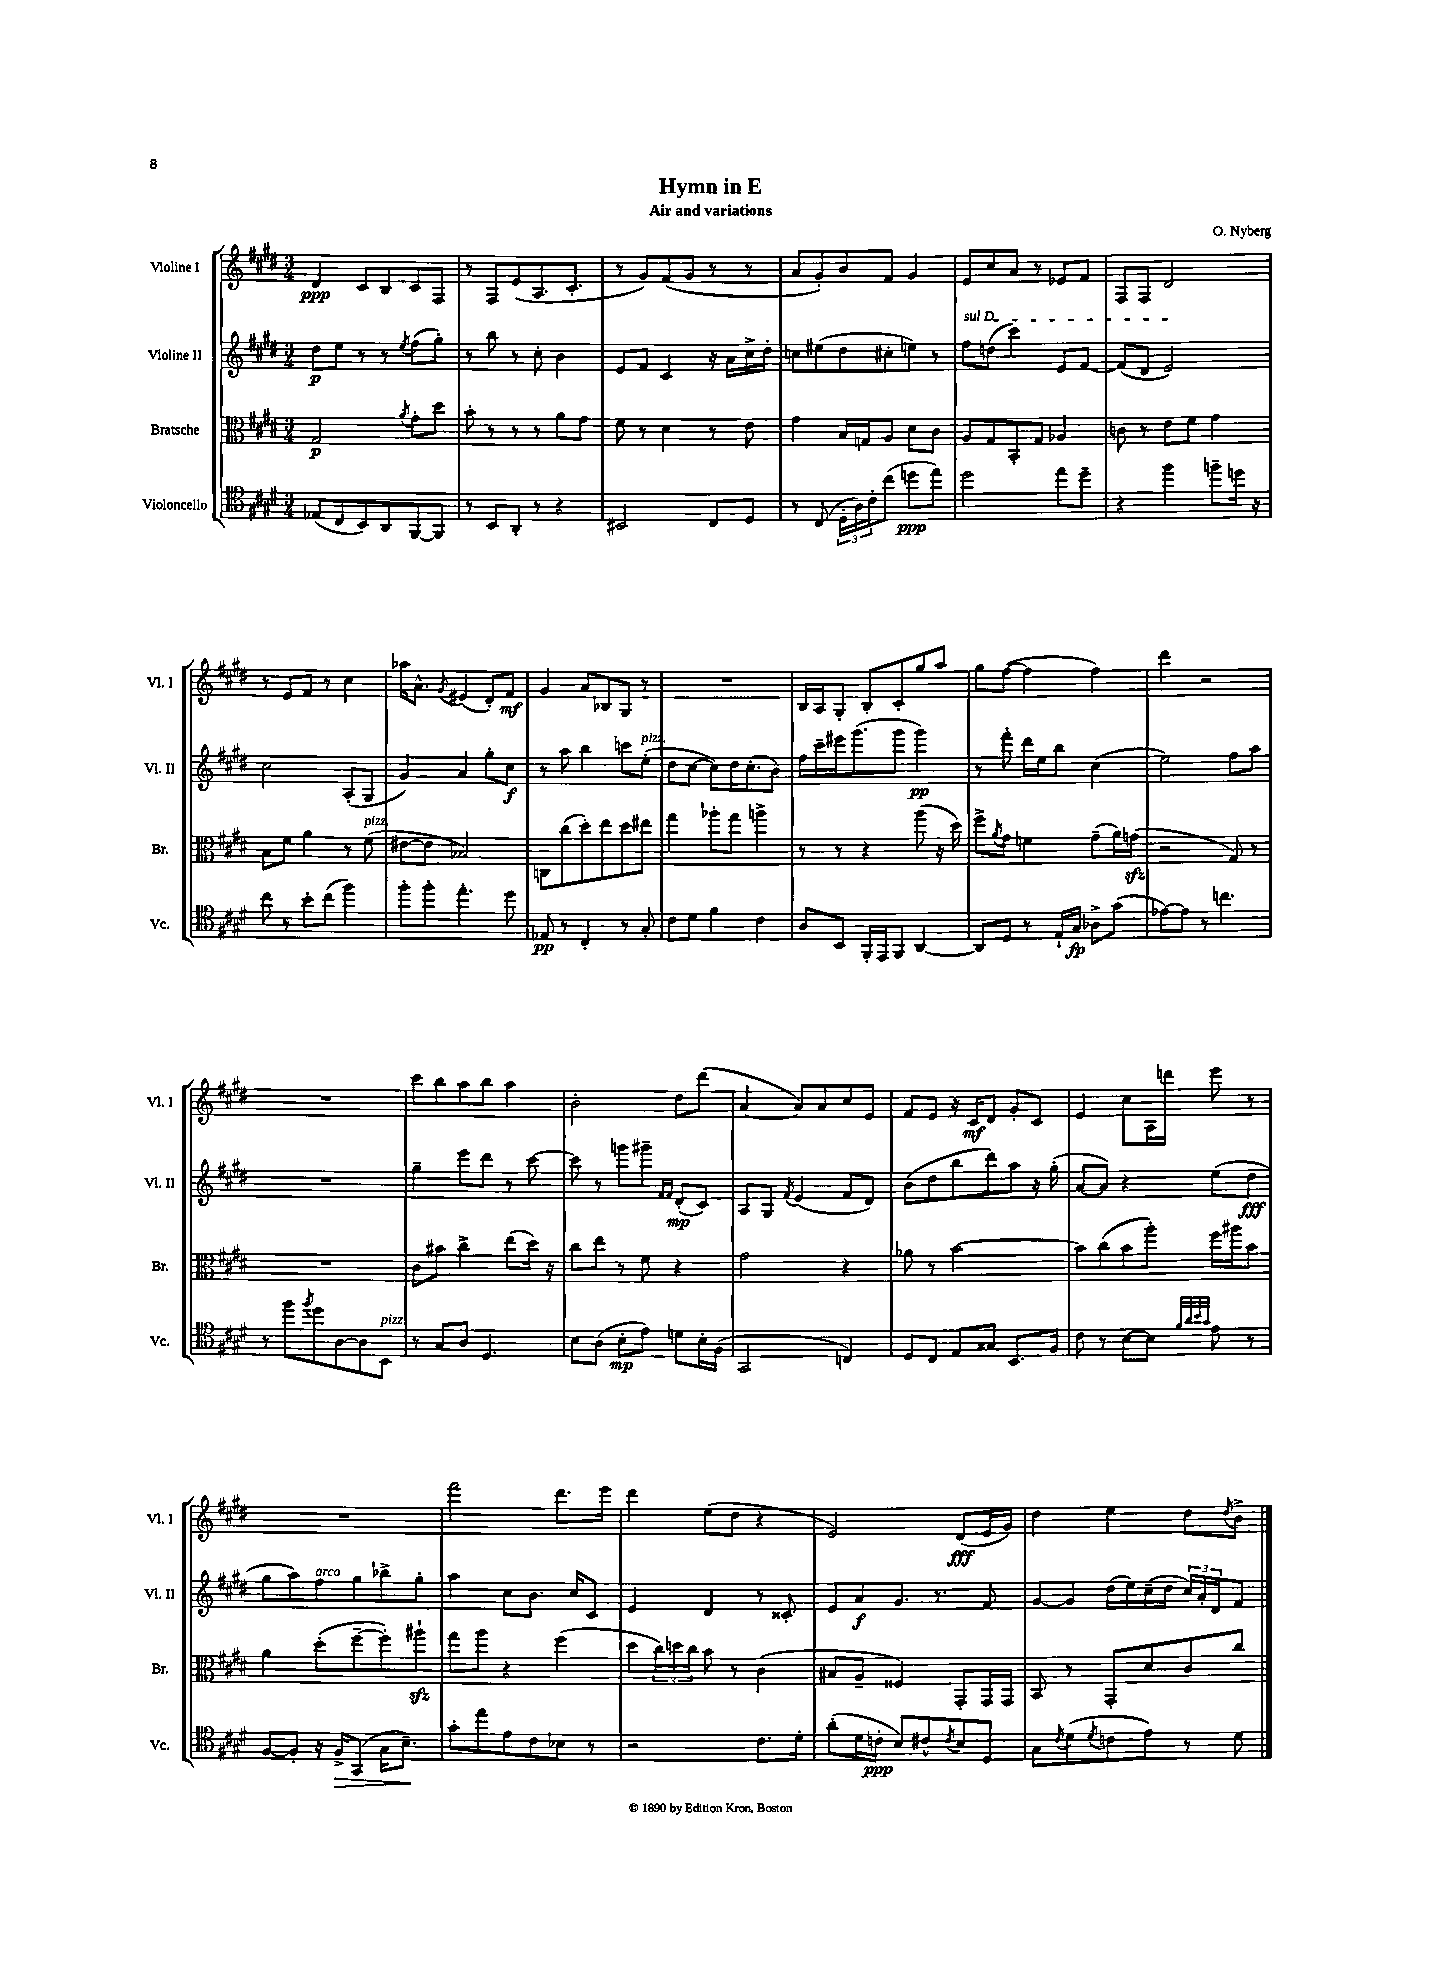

**kern	**kern	**kern	**kern
*staff4	*staff3	*staff2	*staff1
*clefC4	*clefC3	*clefG2	*clefG2
*k[f#c#g#d#]	*k[f#c#g#d#]	*k[f#c#g#d#]	*k[f#c#g#d#]
*M3/4	*M3/4	*M3/4	*M3/4
(8E-	2G#	8dd#	4d#
8C#	.	8ee	.
8BB)	.	8r	8c#
8AA	.	8r	8B
.	8qa	8qee	.
[8FF#	8g#'	(8ff#	8c#
8FF#]	8dd#	8gg#')	8F#
=	=	=	=
8r	8b'	8r	8r
8BB	8r	8bb	8F#
8AA'	8r	8r	(8e
8r	8r	8cc#'	8.A
4r	8a	4b	.
.	.	.	8.c#'
.	8g#	.	.
=	=	=	=
2BB#	8f#	8e	8r
.	8r	8f#	8g#)
.	4d#	4c#	(8f#
.	.	.	8g#
8C#	8r	16r	8r
.	.	16a	.
8D#	8e	16cc#^	8r
.	.	16dd#'	.
=	=	=	=
8r	4g#	8cc	8a
(8C#	.	(8ee#	8g#')
24D#'	16B	8dd#	8b
24A)	.	.	.
.	16G	.	.
24c#'	.	.	.
(8cc#	8A	8cc#'	8f#
8dd	8d#	8ee)	4g#
8ee)	8c#	8r	.
=	=	=	=
2dd#	8A	8ff#	8e
.	8G#	(8dd	8cc#
.	8BB'	4ccc#)	8a
.	8G#	.	8r
8ee	4A-	8e	8e-
8dd#~	.	[8f#	8f#
=	=	=	=
4r	8c	(8f#]	8F#
.	8r	8d#	8F#
4ff#	8e	2e)	2d#
.	8f#	.	.
8ff~	4g#	.	.
16dd	.	.	.
16r	.	.	.
=	=	=	=
8cc#	8B	2cc#	8r
8r	8f#	.	8e
8b'	4a	.	8f#
(8cc#	.	.	8r
4ff#)	8r	(8A'	4cc#
.	(8f#	8G#	.
=	=	=	=
8ff#'	[8e#	4g#)	16aa-
.	.	.	8.a^^
8ff#'	8e#]	.	.
.	.	.	8qg#
4.ee'	2B-)	4a	(4e#
.	.	8gg#'	8d#')
8dd#	.	8cc#	8f#
=	=	=	=
8E-	8C	8r	4g#
8r	(8cc#	8aa	.
4C#'	8dd#')	4bb	8a
.	8ee	.	8B-
8r	8dd#	8ccc	8G#
8G#'	8ee#	(8ee'	8r
=	=	=	=
8c#	4gg#	8dd#	2.r
8d#	.	[8cc#	.
4f#	8aa-'	8cc#])	.
.	8gg#	16dd#	.
.	.	(8.cc#'	.
4c#	4aa^	.	.
.	.	8b)	.
=	=	=	=
8A	8r	16ff#	16B
.	.	16ccc#~	16A
8BB	8r	16eee#	8G#'
.	.	(8.ggg#	.
16FF#'	4r	.	8B'
16EE	.	.	.
8FF#	.	8ggg#	8c#'
[4AA	(8aa	4ggg#)	8gg#
.	16r	.	8aa
.	16dd#)	.	.
=	=	=	=
8AA]	8ff#^	8r	8gg#
.	8qa	.	.
8D#	8g#	8fff#'	([8ff#
8r	4f	16ddd#	4ff#]
.	.	16ee	.
16E`	.	8bb	.
16G#	.	.	.
8A-^	(8g#~	(4cc#	4ff#)
(8g#	16a)	.	.
.	(16g	.	.
=	=	=	=
[8e-)	2r	2ee)	4ddd#
8e-]	.	.	.
8r	.	.	2r
4.cc	.	.	.
.	8G#)	8ff#	.
.	8r	8aa	.
=	=	=	=
8r	2.r	2.r	2.r
8ff#	.	.	.
8qff#	.	.	.
8dd#	.	.	.
[8A	.	.	.
8A]	.	.	.
8BB	.	.	.
=	=	=	=
8r	8c#	4gg#~	8ccc#
8G#	8b#	.	8bb
8A	4cc#^	8eee	8aa
4.D#	.	8ddd#	8bb
.	(8ee	8r	4aa
.	16dd#)	[8ccc#	.
.	16r	.	.
=	=	=	=
8B	8cc#	8ccc#]	2b'
(8A	8ee	8r	.
8B'	8r	8ggg	.
8e)	8f#	8ggg#~	.
.	.	16qqf#	.
.	.	16qqf#	.
8d	4r	(8d#'	8dd#
16B'	.	8c#)	(8ddd#
(16F#	.	.	.
=	=	=	=
2GG#	2g#	8A	[4a
.	.	8G#	.
.	.	8qf#	.
.	.	(4e	8a])
.	.	.	8a
4C)	4r	8f#	8cc#
.	.	8d#)	8e
=	=	=	=
8D#	8a-	(8b	8f#
8C#	8r	8dd#	8e
8E	[2b	8bb	16r
.	.	.	16c#
8G##	.	8ddd#)	8d#
8.BB	.	8aa	8g#'
.	.	16r	8c#
16F#	.	(16gg#'	.
=	=	=	=
8c#	8b]	[8a	4e
8r	(8cc#	8a])	.
[8B	8b	4r	8cc#
8B]	8aa')	.	16A
.	.	.	16ddd
32qqf#	.	.	.
32qqa	.	.	.
32qqb	.	.	.
32qqg#	.	.	.
8e	16ff#	(8ee	8eee
.	16aa#	.	.
8r	8b	8dd#	8r
=	=	=	=
[8F#	4a	8gg#	2.r
8F#']	.	8aa)	.
16r	(8dd#'	8ff#	.
16F#^	.	.	.
(8GG#	[8ff#~	8gg#	.
16G#	8ff#'])	8bb-^	.
8.B~)	.	.	.
.	8aa#`	8gg#'	.
=	=	=	=
8g#'	8gg#	4aa	2fff#
8ee	8aa	.	.
8e	4r	8cc#	.
8c#	.	8.b	.
8B-	(4ff#	.	8.ddd#
.	.	16cc#	.
8r	.	8c#	.
.	.	.	16eee
=	=	=	=
2r	8dd#	4e	4ddd#
.	24cc#)	.	.
.	24dd	.	.
.	24cc#	.	.
.	8b	4d#	(8ee
.	8r	.	8dd#
8.c#	(4c#	8r	4r
.	.	8c##'	.
16d#'	.	.	.
=	=	=	=
(8a'	8B#	8e	2e)
16d#	8A~	8a	.
16c'	.	.	.
8B)	4F##)	8.g#	.
8c#^^	.	.	.
.	.	8.r	.
8qc#	.	.	.
8B	8GG#'	.	(8d#
8D#	16GG#	8f#	16e
.	16GG#	.	16g#)
=	=	=	=
8G#	8BB	[8g#	4dd#
8qc#	.	.	.
(8d#	8r	8g#]	.
8qd#	.	.	.
8c	8GG#'	(16dd#	4ee
.	.	16ee)	.
8e)	8d#	(16cc#~	.
.	.	16dd#	.
8r	8c#	24cc#)	8dd#
.	.	24a'	.
.	.	24d#	.
.	.	.	8qdd#
8d#	8cc#	8f#	8b^
==	==	==	==
*-	*-	*-	*-
